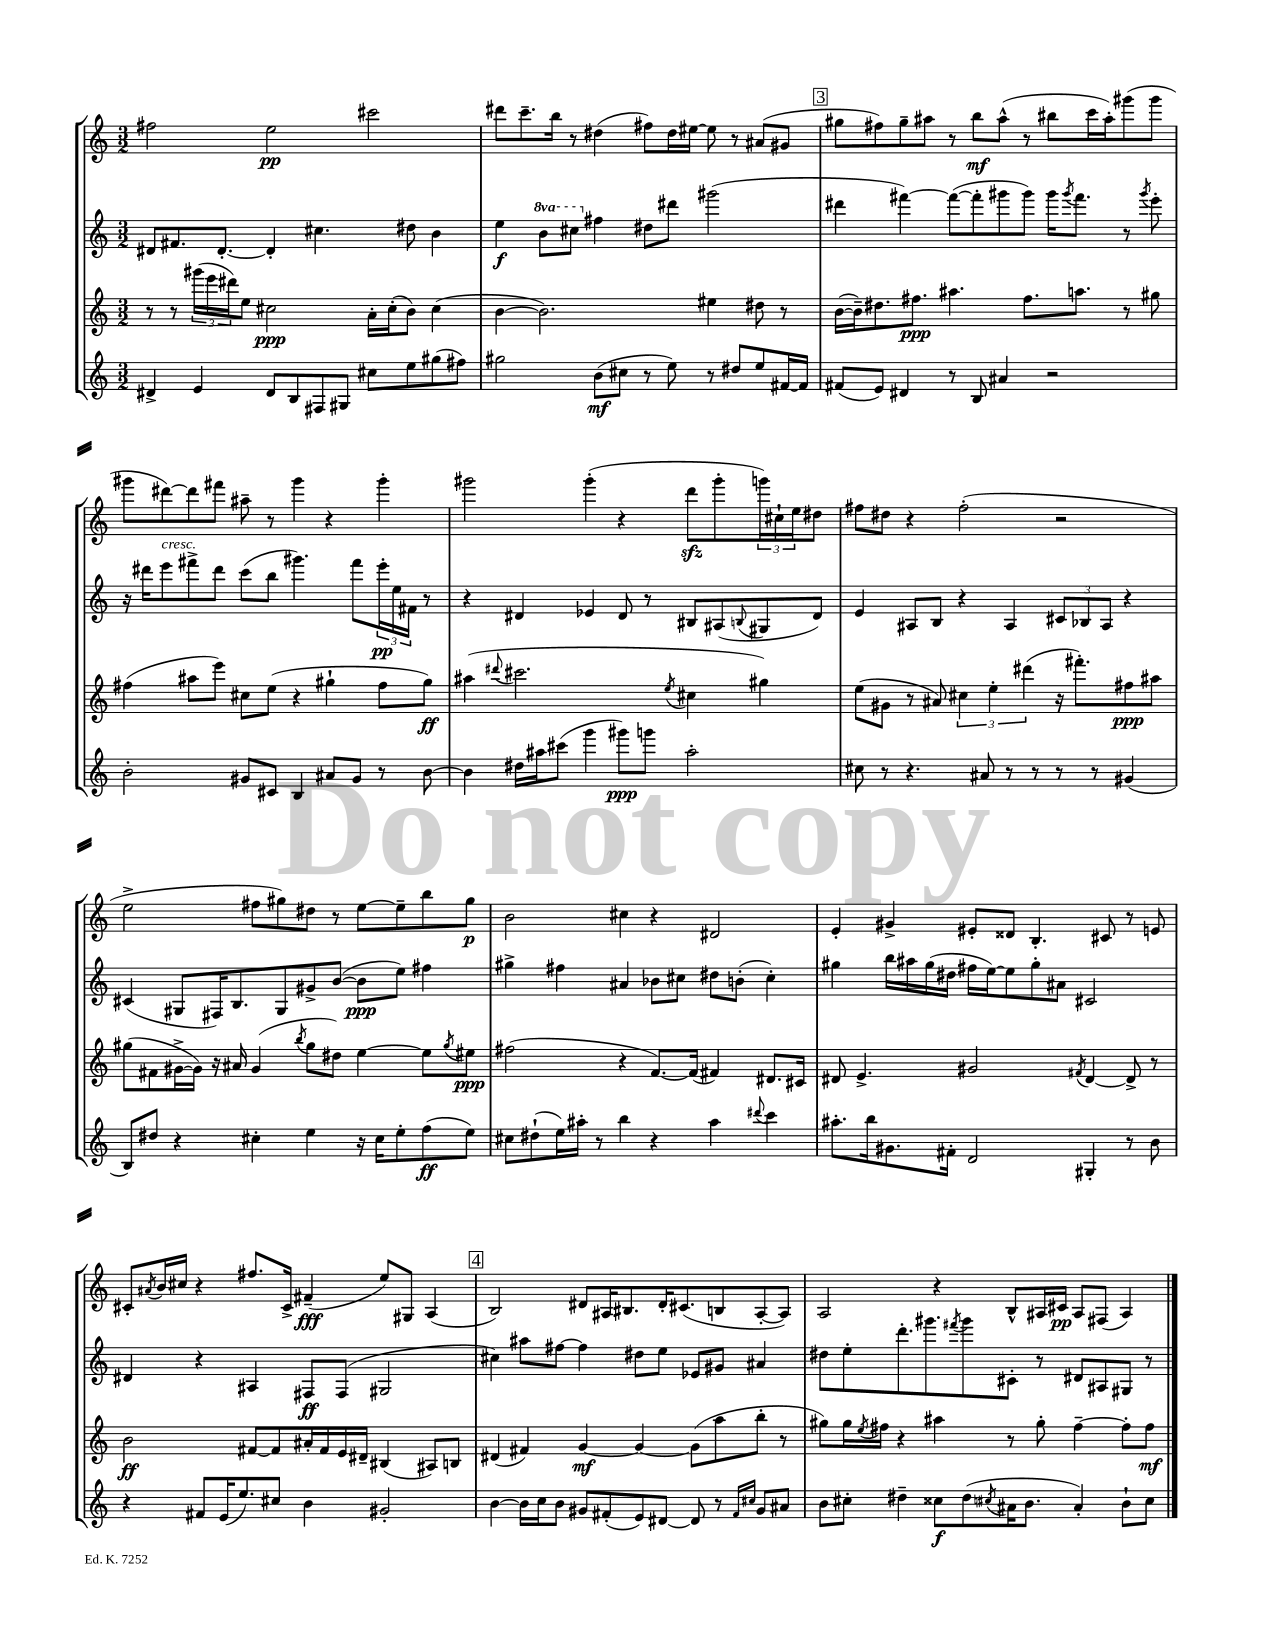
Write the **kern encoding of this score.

**kern	**kern	**kern	**kern
*staff4	*staff3	*staff2	*staff1
*clefG2	*clefG2	*clefG2	*clefG2
*k[]	*k[]	*k[]	*k[]
*M3/2	*M3/2	*M3/2	*M3/2
4d#^	8r	8d#	2ff#
.	8r	8.f#	.
4e	(24ggg#	.	.
.	24eee	.	.
.	.	[8.d#'	.
.	24ddd#)	.	.
.	8ee	.	.
8d#	2cc#	4d#']	2ee
8B	.	.	.
8F#	.	4.cc#	.
8G#	.	.	.
8cc#	16a'	.	2ccc#
.	(16cc#'	.	.
8ee	8b)	8dd#	.
(8gg#	(4cc#	4b	.
8ff#)	.	.	.
=	=	=	=
2gg#	[4b	4ee	8ddd#
.	.	.	8.ccc~
.	2.b])	8bb	.
.	.	.	16bb
.	.	8ccc#	8r
(8b	.	4ff#	(4dd#
8cc#	.	.	.
8r	.	8dd#	8ff#)
8ee)	.	8ddd#	16dd#
.	.	.	[16ee#
8r	4ee#	(2ggg#	8ee#]
8dd#	.	.	8r
8ee	8dd#	.	(8a#
[16f#	8r	.	8g#
16f#]	.	.	.
=	=	=	=
(8f#	([16b	4ddd#	8gg#
.	16b~])	.	.
8e)	8.dd#	.	8ff#)
4d#	.	[4fff#)	8gg#~
.	8.ff#	.	.
.	.	.	8aa#
8r	4.aa#	(8fff#_	8r
8B	.	8fff#']	8bb
4a#	.	8ggg#	(8aa#^^
.	8.ff#	8ggg#)	8r
2r	.	16ggg#	8bb#
.	.	8qggg#	.
.	8.aa	8.fff#	.
.	.	.	16ccc
.	.	.	16aa#')
.	8r	8r	(8ggg#
.	.	8qggg#	.
.	8gg#	8eee'	8ggg#
=	=	=	=
2b'	(4ff#	16r	8ggg#
.	.	16ddd#	.
.	.	8eee	[8ddd#)
.	8aa#	8fff#^	8ddd#]
.	8eee)	8ddd#	8fff#
8g#	8cc#	(8ccc	8aa#~
8c#	(8ee	8bb	8r
4B	4r	4.ggg#)	4ggg#
8a#	4gg#`	.	4r
8g#	.	8fff#	.
8r	8ff#	24eee'	4ggg#'
.	.	24ee	.
.	.	24f#	.
[8b	8gg#)	8r	.
=	=	=	=
4b]	(4aa#	4r	2ggg#
.	8qqddd#	.	.
16dd#	2.ccc#	4d#	.
16aa#	.	.	.
(8ccc#	.	.	.
4ggg	.	4e-	(4ggg#'
8ggg#)	.	8d#	4r
8ggg	.	8r	.
.	8qee	.	.
2aa#'	4cc#	8B#	8ddd
.	.	(8A#	8ggg#'
.	.	8qqB	.
.	4gg#)	8G#	24ggg)
.	.	.	24cc#`
.	.	.	24ee
.	.	8d#)	8dd#
=	=	=	=
8cc#	(8ee	4e	8ff#
8r	8g#	.	8dd#
4.r	8r	8A#	4r
.	8a#)	8B	.
.	6cc#	4r	(2ff#'
8a#	.	.	.
.	6ee'	.	.
8r	.	4A#	.
.	(6ddd#	.	.
8r	.	.	.
8r	16r	12c#	2r
.	8.fff#')	.	.
.	.	12B-	.
8r	.	.	.
.	.	12A#	.
(4g#	8ff#	4r	.
.	8aa#	.	.
=	=	=	=
8B)	(8gg#	(4c#	2ee^
8dd#	8f#	.	.
4r	[16g#^	8G#	.
.	16g#])	.	.
.	16r	16F#)	.
.	16a#	8.B	.
4cc#'	(4g#	.	8ff#
.	.	8G#	8gg#)
.	8qbb	.	.
4ee	8gg#	8g#^	8dd#
.	8dd#)	([8b	8r
16r	[4ee	8b]	[8ee
16cc#	.	.	.
8ee'	.	8ee)	8ee~]
(8ff	8ee]	4ff#	8bb
.	8qgg#	.	.
8ee)	8ee#	.	8gg#
=	=	=	=
8cc#	(2ff#	4gg#^	2b
(8dd#`	.	.	.
16ee)	.	4ff#	.
16aa#'	.	.	.
8r	.	.	.
4bb	4r	4a#	4cc#
4r	[8.f)	8b-	4r
.	.	8cc#	.
.	(16f]	.	.
4aa#	4f#)	8dd#	2d#
.	.	(8b'	.
8qqddd#	.	.	.
4ccc	8.d#	4cc#')	.
.	16c#	.	.
=	=	=	=
8.aa#'	8d#	4gg#	4e'
.	4.e^	.	.
16bb	.	.	.
8.g#	.	16bb	4g#^
.	.	16aa#	.
.	.	(16gg#	.
16f#'	.	16dd#	.
2d	2g#	16ff#	8e#'
.	.	[16ee)	.
.	.	8ee]	8d##
.	.	8gg#'	4.B'
.	.	8a#	.
.	8qf#	.	.
4G#'	[4d#	2c#	.
.	.	.	8c#
8r	8d#^]	.	8r
8b	8r	.	8e
=	=	=	=
4r	2b	4d#	8c#'
.	.	.	8qa#
.	.	.	16b
.	.	.	16cc#
8f#	.	4r	4r
(16e	.	.	.
8.ee)	.	.	.
.	[8f#	4A#	8.ff#
8cc#	8f#]	.	.
.	.	.	16c#^
4b	16a#'	8F#	(4f#~
.	16f#	.	.
.	16e	(8F#	.
.	16d#~	.	.
2g#'	(4B#	2G#	8ee)
.	.	.	8G#
.	8A#)	.	(4A
.	8B	.	.
=	=	=	=
[4b	(4d#	4cc#)	2B)
16b]	4f#)	8aa#	.
16cc	.	.	.
8b	.	[8ff#	.
8g#	[4g	4ff#]	8d#
(8f#'	.	.	16A#
.	.	.	8.B#
8e)	4g_	8dd#	.
[8d#	.	8ee	16d#'
.	.	.	(8.c#
8d#]	(8g]	8e-	.
8r	8aa	8g#	8B
16qqf#	.	.	.
16qqcc#	.	.	.
8g#	8bb'	4a#	[8A#'
8a#	8r	.	8A#])
=	=	=	=
8b	8gg#)	8dd#	2A
8cc#'	16gg#	8ee'	.
.	8qee	.	.
.	16ff#	.	.
4dd#~	4r	8.ddd'	.
.	.	8.ggg#	.
8cc##	4aa#	.	4r
.	.	8qfff#	.
(8dd#	.	8ggg#	.
8qcc#	.	.	.
16a#	8r	8c#'	8B^^
8.b	.	.	.
.	8gg#'	8r	16A#
.	.	.	16c#
4a#')	[4ff#~	8d#	8A#
.	.	8A#	(8F#
8b`	8ff#']	8G#	4A#)
8cc#	8ff#	8r	.
==	==	==	==
*-	*-	*-	*-
